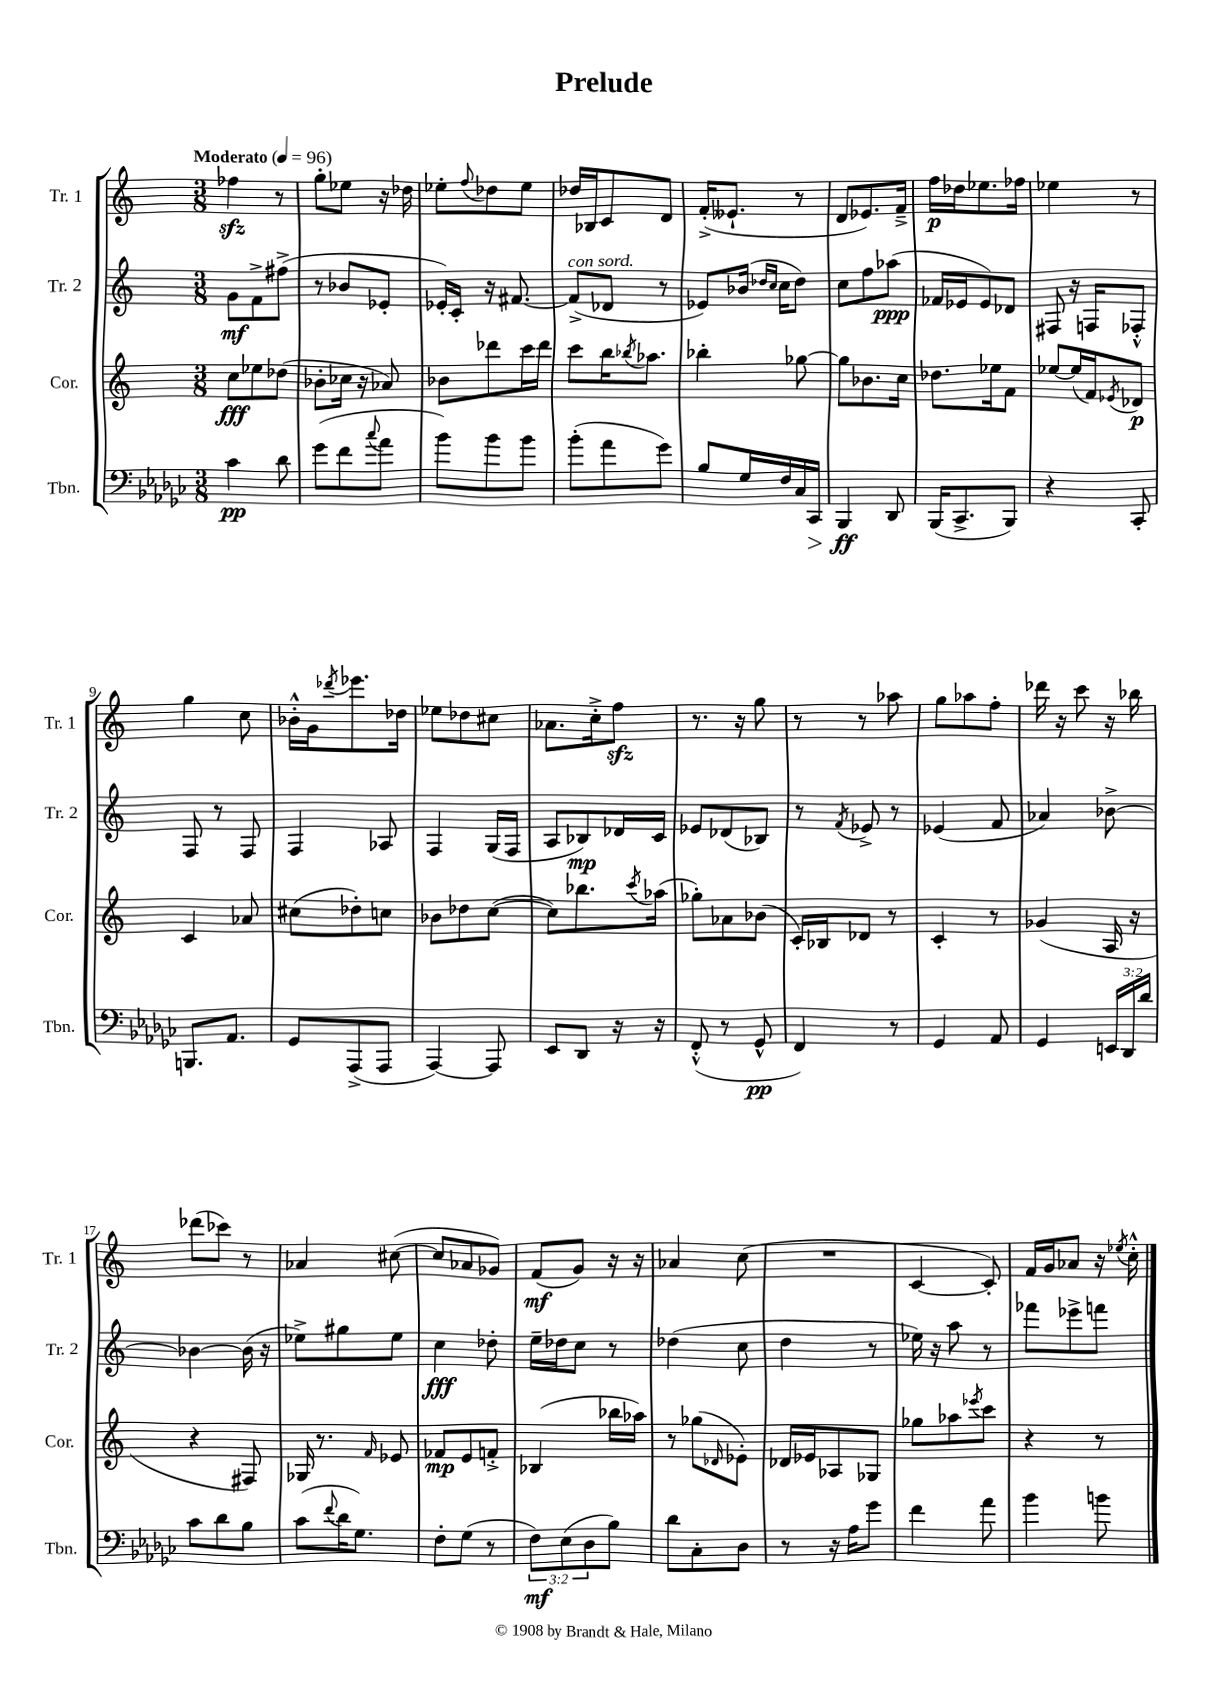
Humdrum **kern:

**kern	**dynam	**kern	**dynam	**kern	**dynam	**kern	**dynam
*part4	*part4	*part3	*part3	*part2	*part2	*part1	*part1
*staff4	*staff4	*staff3	*staff3	*staff2	*staff2	*staff1	*staff1
*I"Tbn.	*	*I"Cor.	*	*I"Tr. 2	*	*I"Tr. 1	*
*I'Tbn.	*	*I'Cor.	*	*I'Tr. 2	*	*I'Tr. 1	*
*clefF4	*	*clefG2	*	*clefG2	*	*clefG2	*
*k[b-e-a-d-g-c-]	*	*k[]	*	*k[]	*	*k[]	*
*M3/8	*	*M3/8	*	*M3/8	*	*M3/8	*
*MM96	*	*MM96	*	*MM96	*	*MM96	*
=1	=1	=1	=1	=1	=1	=1	=1
!	!	!	!	!	!	!LO:TX:a:B:t=Moderato	!
4c-\	pp	8cc\L	fff	8g\L	mf	4ff-Xzz\	.
.	.	8ee-X\	.	8f^\	.	.	.
8d-\	.	(8dd-X\J	.	(8ff#X^\J	.	8r	.
=2	=2	=2	=2	=2	=2	=2	=2
(8g-\L	.	8b-X'\L	.	8r	.	8gg'\L	.
8f\	.	16cc-X\Jk	.	8b-X/L	.	8ee-X\J	.
.	.	16r	.	.	.	.	.
8qqcc-/	.	.	.	.	.	.	.
8a-\J	.	8a-X/)	.	8e-X'/J	.	16r	.
.	.	.	.	.	.	16dd-X\	.
=3	=3	=3	=3	=3	=3	=3	=3
8b-\L)	.	8b-X\L	.	16e-X'/LL)	.	8ee-X'\L	.
.	.	.	.	16c'/JJ	.	.	.
.	.	.	.	.	.	8qqff/	.
8b-\	.	8ddd-X\	.	16r	.	8dd-X\	.
.	.	.	.	[8.f#X/	.	.	.
8b-\J	.	16ccc\L	.	.	.	8ee-\J	.
.	.	16ddd-\JJ	.	.	.	.	.
=4	=4	=4	=4	=4	=4	=4	=4
!	!	!	!	!LO:TX:a:i:t=con sord.	!	!	!
(8b-'\L	.	8ccc\L	.	(8f#^/L]	.	16dd-X/LL	.
.	.	.	.	.	.	16B-X/J	.
8a-\	.	16bb\K	.	8d-X/J	.	8c/	.
.	.	8qbb-X/	.	.	.	.	.
.	.	8.aa-X\J	.	.	.	.	.
8g-\J)	.	.	.	8r	.	8d/J	.
=5	=5	=5	=5	=5	=5	=5	=5
8B-/L	.	4bb-X'\	.	8e-X/L)	.	(16f'^/KL	.
.	.	.	.	.	.	8.e--X`/J	.
16G-/L	.	.	.	(16b-X/Jk	.	.	.
.	.	.	.	16qqdd-X/LL	.	.	.
.	.	.	.	16qqcc/JJ	.	.	.
16F/	.	.	.	16cc\KL	.	.	.
16C-/	.	[8gg-X\	.	8dd-\J)	.	8r	.
!	!LO:HP:b	!	!	!	!	!	!
16CC-/JJ	>	.	.	.	.	.	.
=6	=6	=6	=6	=6	=6	=6	=6
4BBB-/	ff	8gg-\L]	.	8cc\L	.	8d/L	.
.	.	8.b-X\	.	8ff\	.	8.e-X/)	.
8DD-/	]	.	.	(8aa-X\J	ppp	.	.
.	.	16cc\Jk	.	.	.	16f~^/Jk	.
=7	=7	=7	=7	=7	=7	=7	=7
(16BBB-/KL	.	8.dd-X\L	.	16f-X/LL	.	16ff\LL	p
8.CC-^/	.	.	.	16e-X/J	.	16dd-X\J	.
.	.	.	.	8e-/)	.	8.ee-X\	.
.	.	16ee-X\k	.	.	.	.	.
8BBB-/J)	.	8f\J	.	8d-X/J	.	.	.
.	.	.	.	.	.	16ff-X\Jk	.
=8	=8	=8	=8	=8	=8	=8	=8
4r	.	[8ee-X/L	.	8F#X/	.	4ee-X\	.
.	.	(16ee-/L]	.	16r	.	.	.
.	.	16f/J)	.	16Fn/KL	.	.	.
.	.	8qe-X/	.	.	.	.	.
8CC-'/	.	8d-X/J	p	8F-X'^^/J	.	8r	.
!!LO:LB:g=z
=9	=9	=9	=9	=9	=9	=9	=9
8.BBBn/L	.	4c/	.	8F/	.	4gg\	.
.	.	.	.	8r	.	.	.
8.AA-/J	.	.	.	.	.	.	.
.	.	8a-X/	.	8F/	.	8cc\	.
=10	=10	=10	=10	=10	=10	=10	=10
8GG-/L	.	(8cc#X\L	.	4F/	.	16b-X'^^\LL	.
.	.	.	.	.	.	16g\J	.
.	.	.	.	.	.	8qddd-X/	.
(8AAA-^/	.	8dd-X'\)	.	.	.	8.eee-X\	.
8AAA-/J	.	8ccn\J	.	8A-X/	.	.	.
.	.	.	.	.	.	16dd-X\Jk	.
=11	=11	=11	=11	=11	=11	=11	=11
[4AAA-/)	.	8b-X\L	.	4F/	.	8ee-X\L	.
.	.	8dd-X\	.	.	.	8dd-X\	.
8AAA-/]	.	([8cc\J	.	(16G/LL	.	8cc#X\J	.
.	.	.	.	16F/JJ	.	.	.
=12	=12	=12	=12	=12	=12	=12	=12
8EE-/L	.	8cc\L])	.	8A/L	.	8.a-X\L	.
8DD-/J	.	8.bb-X\	.	8B-X/)	mp	.	.
.	.	.	.	.	.	16cc'^\k	.
16r	.	.	.	16d-X/L	.	8ffzz\J	.
.	.	8qccc/	.	.	.	.	.
16r	.	(16aa-X\Jk	.	16c/JJ	.	.	.
=13	=13	=13	=13	=13	=13	=13	=13
(8FF'^^/	.	8gg-X'\L)	.	8e-X/L	.	8.r	.
8r	.	8a-X\	.	(8d-X/	.	.	.
.	.	.	.	.	.	16r	.
8GG-^^/	pp	(8b-X\J	.	8B-X/J)	.	8gg\	.
=14	=14	=14	=14	=14	=14	=14	=14
4FF/)	.	16c'/LL)	.	8r	.	8r	.
.	.	16B-X/J	.	.	.	.	.
.	.	.	.	8qf/	.	.	.
.	.	8d-X/J	.	8e-X^/	.	8r	.
8r	.	8r	.	8r	.	8aa-X\	.
=15	=15	=15	=15	=15	=15	=15	=15
4GG-/	.	4c'/	.	(4e-X/	.	8gg\L	.
.	.	.	.	.	.	8aa-X\	.
8AA-/	.	8r	.	8f/	.	8ff'\J	.
=16	=16	=16	=16	=16	=16	=16	=16
4GG-/	.	(4g-X/	.	4a-X/)	.	16ddd-X\	.
.	.	.	.	.	.	16r	.
.	.	.	.	.	.	8ccc\	.
24EEn/LL	.	16A/	.	[8b-X^\	.	16r	.
24DD-/	.	.	.	.	.	.	.
.	.	16r	.	.	.	16bb-X\	.
24d-/JJ	.	.	.	.	.	.	.
!!LO:LB:g=z
=17	=17	=17	=17	=17	=17	=17	=17
8c-\L	.	4r	.	4b-X\_	.	(8ddd-X\L	.
8d-\	.	.	.	.	.	8ccc-X\J)	.
8B-\J	.	8F#X/)	.	(16b-\]	.	8r	.
.	.	.	.	16r	.	.	.
=18	=18	=18	=18	=18	=18	=18	=18
(8c-\L	.	16G-X/	.	8ee-X^\L)	.	4a-X/	.
.	.	8.r	.	.	.	.	.
8qqf/	.	.	.	.	.	.	.
16d-\K	.	.	.	8gg#X\	.	.	.
8.G-\J)	.	.	.	.	.	.	.
.	.	16qqf/	.	.	.	.	.
.	.	8e-X/	.	8ee-\J	.	([8cc#X\	.
=19	=19	=19	=19	=19	=19	=19	=19
8F'\L	.	8f-X/L	mp	4cc\	fff	8cc#/L]	.
(8G-\J	.	8e/	.	.	.	8a-X/	.
8r	.	8fn'^/J	.	8dd-X'\	.	8g-X/J)	.
=20	=20	=20	=20	=20	=20	=20	=20
12F\L)	mf	(4B-X/	.	16ee~\LL	.	(8f/L	mf
.	.	.	.	16dd-X\J	.	.	.
(12E-\	.	.	.	.	.	.	.
.	.	.	.	8cc\J	.	8g/J)	.
12D-\	.	.	.	.	.	.	.
8B-\J)	.	16bb-X\LL	.	8r	.	16r	.
.	.	16aa-X\JJ)	.	.	.	16r	.
=21	=21	=21	=21	=21	=21	=21	=21
8d-\L	.	8r	.	(4dd-X\	.	4a-X/	.
8C-'\	.	(8gg-X\L	.	.	.	.	.
.	.	16qqd-X/	.	.	.	.	.
8D-\J	.	8e-X'\J)	.	8cc\	.	(8cc\	.
=22	=22	=22	=22	=22	=22	=22	=22
8r	.	16d-X/LL	.	4dd\	.	4.r	.
.	.	16e-X/J	.	.	.	.	.
16r	.	8A-X/	.	.	.	.	.
16A-\KL	.	.	.	.	.	.	.
8g-\J	.	8G-X/J	.	8r	.	.	.
=23	=23	=23	=23	=23	=23	=23	=23
4f\	.	8gg-X\L	.	16ee-X\)	.	[4c/	.
.	.	.	.	16r	.	.	.
.	.	8aa-X\	.	8aa\	.	.	.
.	.	8qeee-X/	.	.	.	.	.
8a-\	.	8ccc\J	.	8r	.	8c'/])	.
=24	=24	=24	=24	=24	=24	=24	=24
4b-\	.	4r	.	8fff-X\L	.	16f/LL	.
.	.	.	.	.	.	16g/J	.
.	.	.	.	8eee-X^\	.	8a-X/J	.
8bn\	.	8r	.	8fffn\J	.	16r	.
.	.	.	.	.	.	8qee-X/	.
.	.	.	.	.	.	16cc'^^\	.
==	==	==	==	==	==	==	==
*-	*-	*-	*-	*-	*-	*-	*-
